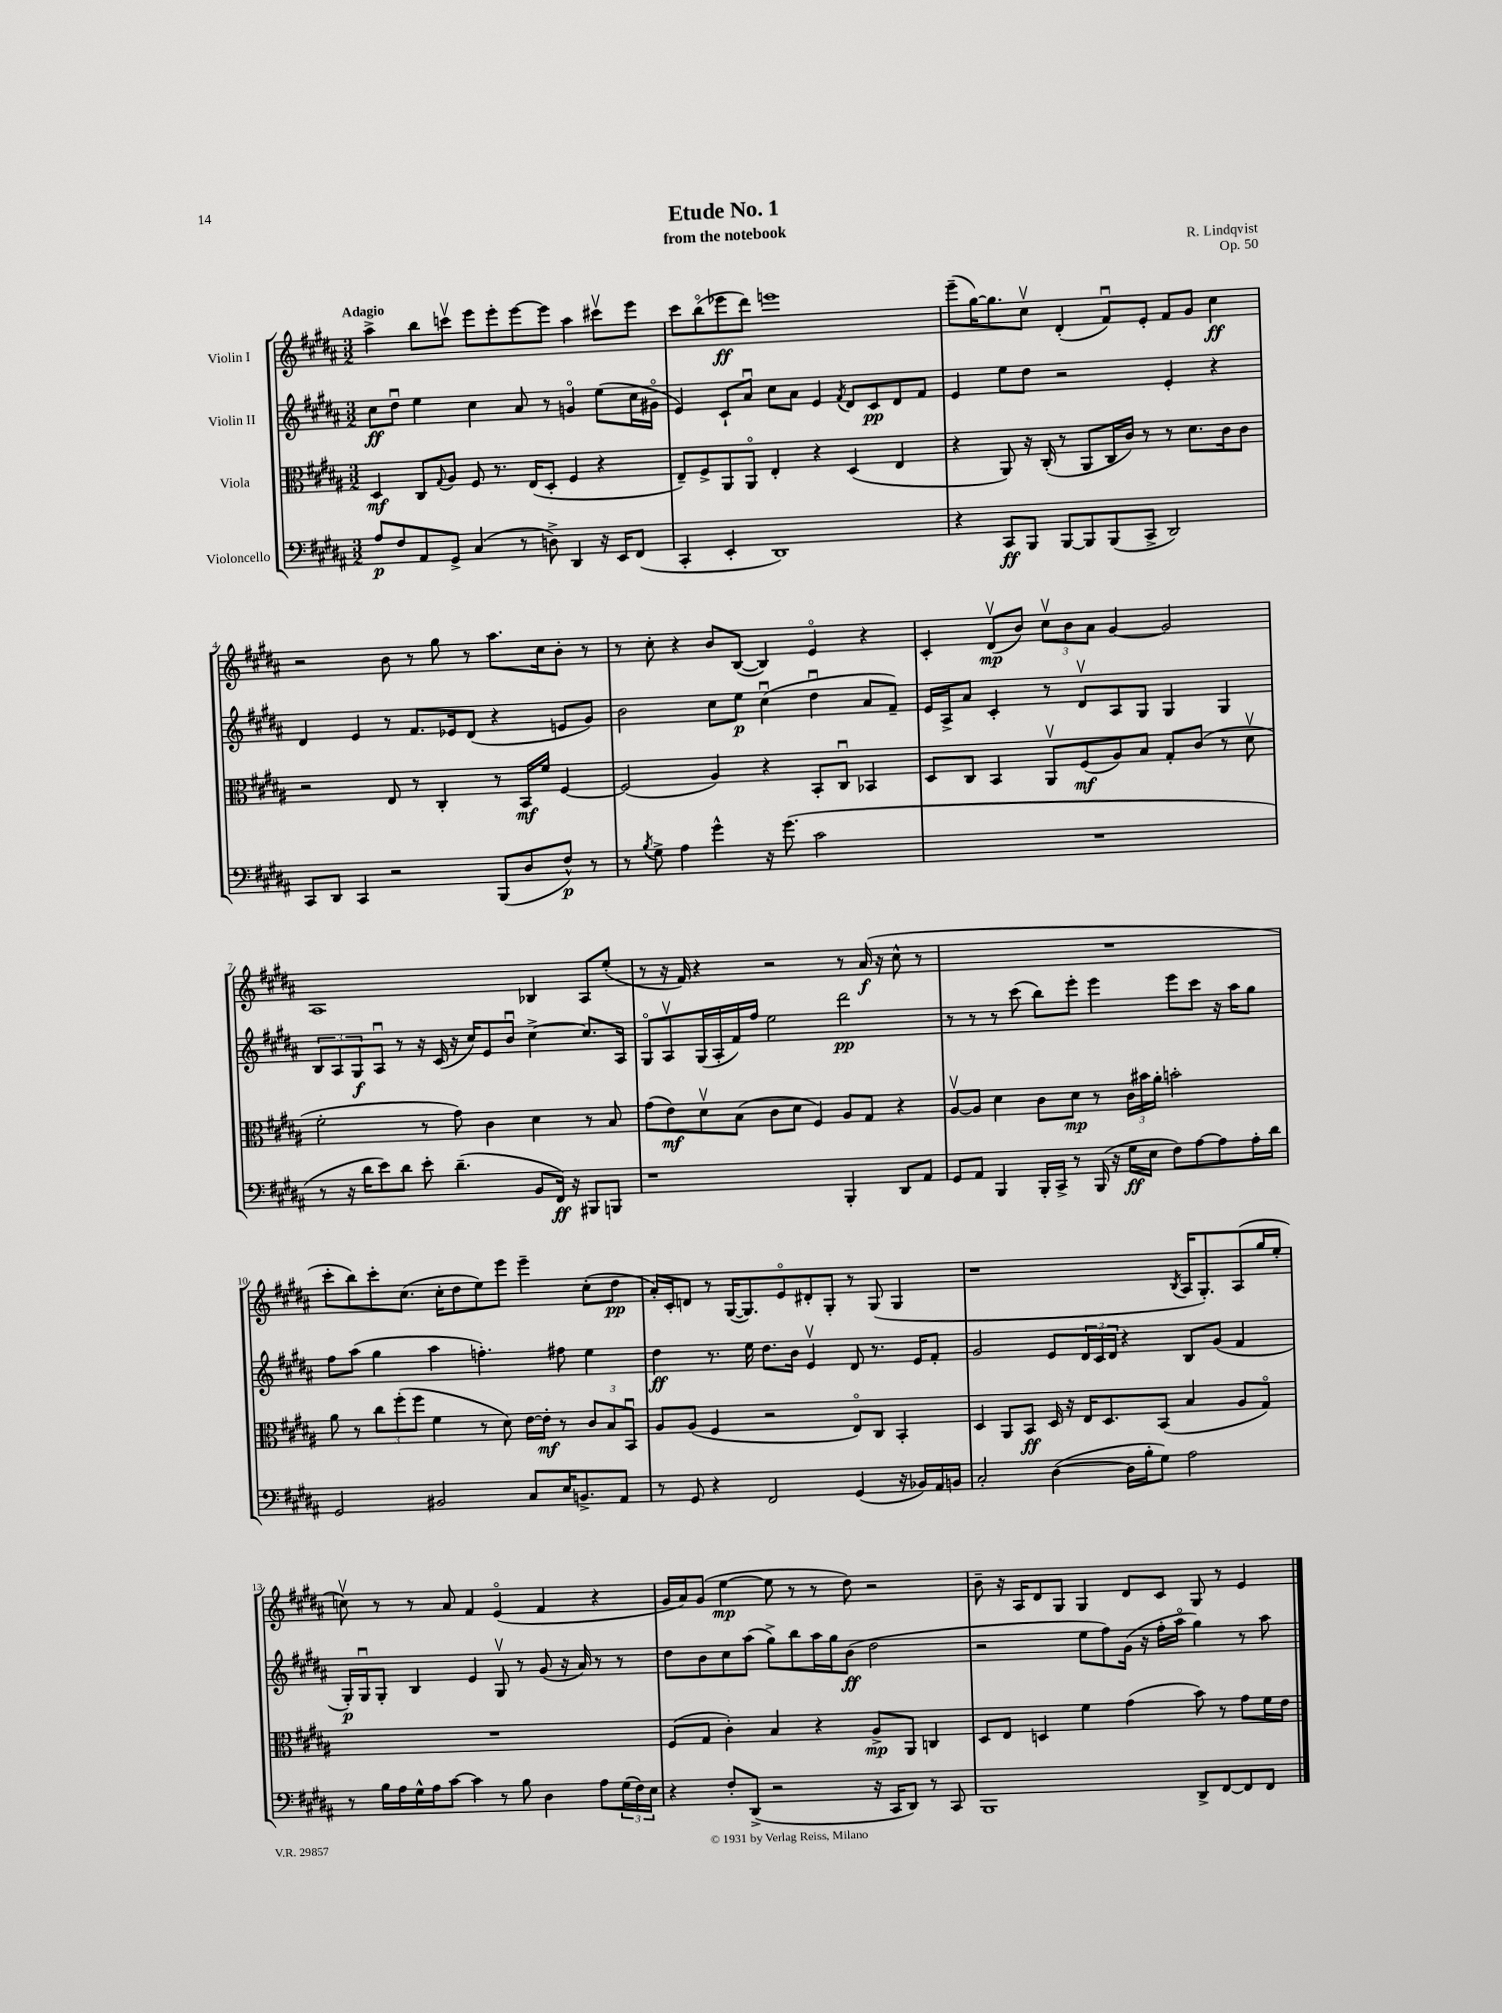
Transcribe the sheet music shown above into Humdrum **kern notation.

**kern	**dynam	**kern	**dynam	**kern	**dynam	**kern	**dynam
*part4	*part4	*part3	*part3	*part2	*part2	*part1	*part1
*staff4	*staff4	*staff3	*staff3	*staff2	*staff2	*staff1	*staff1
*I"Violoncello	*	*I"Viola	*	*I"Violin II	*	*I"Violin I	*
*clefF4	*	*clefC3	*	*clefG2	*	*clefG2	*
*k[f#c#g#d#a#]	*	*k[f#c#g#d#a#]	*	*k[f#c#g#d#a#]	*	*k[f#c#g#d#a#]	*
*M3/2	*	*M3/2	*	*M3/2	*	*M3/2	*
=1	=1	=1	=1	=1	=1	=1	=1
!	!	!	!	!	!	!LO:TX:a:B:t=Adagio	!
8A#/L	p	4D#/	mf	8cc#\L	ff	4aa#^\	.
8F#/	.	.	.	8dd#u\J	.	.	.
8AA#/	.	8C#/L	.	4ee\	.	8bb\L	.
.	.	8qqG#/	.	.	.	.	.
8GG#^/J	.	8A#/J	.	.	.	8cccnv\J	.
(4C#/	.	8F#/	.	4cc#\	.	8eee\L	.
.	.	8.r	.	.	.	8eee'\	.
8r	.	.	.	8a#/	.	[8eee\	.
.	.	(16E/KL	.	.	.	.	.
8Dn^\)	.	8D#'/J	.	8r	.	8eee\J]	.
4DD#/	.	4F#/	.	4gn/	.	4aa#\	.
16r	.	4r	.	(8ee\L	.	8ccc#Xv\L	.
16EE/KL	.	.	.	.	.	.	.
(8FF#/J	.	.	.	16cc#\L	.	8eee\J	.
.	.	.	.	16g#X\JJ	.	.	.
=2	=2	=2	=2	=2	=2	=2	=2
4CC#'/	.	8E~/L)	.	4e/)	.	8ccc#\L	.
.	.	8F#^/	.	.	.	(8bb\	.
4EE'/	.	8AA#/	.	8c#`/L	.	8eee-X\	ff
.	.	8AA#/J	.	8a#u/J	.	8ddd#\J)	.
1DD#)	.	4E'/	.	8cc#\L	.	1eeen	.
.	.	.	.	8a#\J	.	.	.
.	.	4r	.	4e/	.	.	.
.	.	.	.	8qf#/	.	.	.
.	.	(4D#/	.	8d#/L	.	.	.
.	.	.	.	8c#/	pp	.	.
.	.	4E/	.	8d#/	.	.	.
.	.	.	.	8f#/J	.	.	.
=3	=3	=3	=3	=3	=3	=3	=3
4r	.	4r	.	4e/	.	(8eee~\L	.
.	.	.	.	.	.	[16gg#\K)	.
.	.	.	.	.	.	8.gg#\]	.
8CC#/L	ff	8AA#/)	.	8ee\L	.	.	.
8BBB/J	.	16r	.	8dd#\J	.	8cc#v\J	.
.	.	(16C#'/	.	.	.	.	.
[8BBB/L	.	8r	.	2r	.	(4d#'/	.
8BBB/]	.	8AA#/L	.	.	.	.	.
(8BBB/	.	16C#/L	.	.	.	8f#u/L)	.
.	.	16c#/JJ)	.	.	.	.	.
8CC#^/J	.	8r	.	.	.	8e'/J	.
2DD#/)	.	8r	.	4e'/	.	8f#/L	.
.	.	8.d#\L	.	.	.	8g#/J	.
.	.	.	.	4r	.	4cc#\	ff
.	.	16c#\k	.	.	.	.	.
.	.	8c#\J	.	.	.	.	.
!!LO:LB:g=z
=4	=4	=4	=4	=4	=4	=4	=4
8CC#/L	.	2r	.	4d#/	.	2r	.
8DD#/J	.	.	.	.	.	.	.
4CC#/	.	.	.	4e/	.	.	.
2r	.	8E/	.	8r	.	8b\	.
.	.	8r	.	8.f#/L	.	8r	.
.	.	4C#'/	.	.	.	8gg#\	.
.	.	.	.	16e-X/k	.	.	.
.	.	.	.	(8d#/J	.	8r	.
(8BBB/L	.	8r	.	4r	.	8.aa#\L	.
8D#/	.	16BB/LL	mf	.	.	.	.
.	.	16f#/JJ	.	.	.	16cc#\k	.
8F#^^/J)	p	[4F#/	.	8en/L	.	8b'\J	.
8r	.	.	.	8g#/J)	.	8r	.
=5	=5	=5	=5	=5	=5	=5	=5
8r	.	(2F#/]	.	2b\	.	8r	.
8qB/	.	.	.	.	.	.	.
8G#^\	.	.	.	.	.	8cc#'\	.
4A#\	.	.	.	.	.	4r	.
4g#^^\	.	4A#/)	.	8cc#\L	.	8b/L	.
.	.	.	.	8ee\J	p	([8B/J	.
16r	.	4r	.	(4cc#u\	.	4B/])	.
(8.g#\	.	.	.	.	.	.	.
2c#\	.	8BB'/L	.	4dd#u\	.	4e/	.
.	.	8C#u/J	.	.	.	.	.
.	.	4BB-X/	.	8a#/L	.	4r	.
.	.	.	.	8f#~/J)	.	.	.
=6	=6	=6	=6	=6	=6	=6	=6
1.r	.	8D#/L	.	16e/LL	.	4c#'/	.
.	.	.	.	16A#^/J	.	.	.
.	.	8C#/J	.	8a#/J	.	.	.
.	.	4BB/	.	4c#'/	.	(8d#v/L	mp
.	.	.	.	.	.	8b/J)	.
.	.	8AA#v/L	.	8r	.	12cc#v\L	.
.	.	.	.	.	.	12b\	.
.	.	(8F#/	mf	8d#v/L	.	.	.
.	.	.	.	.	.	12a#\J	.
.	.	8A#/)	.	8A#/	.	[4g#/	.
.	.	8B/J	.	8G#/J	.	.	.
.	.	8G#'/L	.	4G#/	.	2g#/]	.
.	.	(8c#/J	.	.	.	.	.
.	.	8r	.	4G#/	.	.	.
.	.	8d#v\	.	.	.	.	.
!!LO:LB:g=z
=7	=7	=7	=7	=7	=7	=7	=7
8r	.	2f#'\	.	12B/L	.	1A#	.
.	.	.	.	12A#/	.	.	.
16r	.	.	.	.	.	.	.
.	.	.	.	12G#/	f	.	.
16d#\KL	.	.	.	.	.	.	.
8e\)	.	.	.	8A#u/J	.	.	.
8d#\J	.	.	.	8r	.	.	.
8e'\	.	8r	.	16r	.	.	.
.	.	.	.	(16c#/	.	.	.
(4.d#~\	.	8g#\)	.	16r	.	.	.
.	.	.	.	16cc#/KL)	.	.	.
.	.	4c#\	.	8e/	.	.	.
.	.	.	.	8bu/J	.	.	.
8BB/L	.	4d#\	.	[4cc#^\	.	4B-X/	.
16FF#/Jk)	ff	.	.	.	.	.	.
16r	.	.	.	.	.	.	.
8BBB#X/L	.	8r	.	8.cc#/L]	.	8A#/L	.
8BBBn/J	.	8B/	.	.	.	(8ee'/J	.
.	.	.	.	16A#/Jk	.	.	.
=8	=8	=8	=8	=8	=8	=8	=8
1r	.	(8g#\L	.	8G#/L	.	8r	.
.	.	8e\)	mf	8A#v/	.	16r	.
.	.	.	.	.	.	16f#/)	.
.	.	8d#v\	.	(16G#/L	.	4r	.
.	.	.	.	16A#'/	.	.	.
.	.	(8B\J	.	16f#/)	.	.	.
.	.	.	.	16ff#/JJ	.	.	.
.	.	8c#\L	.	2ee\	.	2r	.
.	.	8d#\J	.	.	.	.	.
.	.	4F#/)	.	.	.	.	.
4BBB'/	.	8A#/L	.	2ddd#\	pp	8r	.
.	.	8G#/J	.	.	.	(16a#/	f
.	.	.	.	.	.	16r	.
8DD#/L	.	4r	.	.	.	8cc#^^\	.
8AA#/J	.	.	.	.	.	8r	.
=9	=9	=9	=9	=9	=9	=9	=9
8GG#/L	.	[8A#v/L	.	8r	.	1.r	.
8AA#/J	.	8A#/J]	.	8r	.	.	.
4BBB/	.	4d#\	.	8r	.	.	.
.	.	.	.	(8ccc#\	.	.	.
16BBB'/LL	.	8c#\L	.	8bb\L)	.	.	.
16CC#^/JJ	.	.	.	.	.	.	.
8r	.	8d#\J	mp	8eee'\J	.	.	.
(16BBB/	.	8r	.	4eee\	.	.	.
16r	.	.	.	.	.	.	.
16G#\LL	ff	24c#\LL	.	.	.	.	.
.	.	24b#X\	.	.	.	.	.
16E\JJ	.	.	.	.	.	.	.
.	.	24a#'\JJ	.	.	.	.	.
8F#\L)	.	2bn'\	.	8eee\L	.	.	.
[8A#\	.	.	.	8ccc#\J	.	.	.
8A#\]	.	.	.	16r	.	.	.
.	.	.	.	16aa#\KL	.	.	.
16A#'\L	.	.	.	8gg#\J	.	.	.
16d#\JJ	.	.	.	.	.	.	.
!!LO:LB:g=z
=10	=10	=10	=10	=10	=10	=10	=10
2GG#/	.	8a#\	.	8ff#\L	.	8ccc#'\L	.
.	.	8r	.	(8aa#\J	.	8bb\)	.
.	.	12cc#\L	.	4gg#\	.	8ccc#'\	.
.	.	(12ff#'\	.	.	.	.	.
.	.	.	.	.	.	(8.cc#\J	.
.	.	12ff#\J	.	.	.	.	.
2BB#X/	.	4f#\	.	4aa#\	.	.	.
.	.	.	.	.	.	16cc#'\KL	.
.	.	.	.	.	.	8dd#\	.
.	.	8r	.	4.ffn'\)	.	8ee\)	.
.	.	8d#\)	.	.	.	8eee\J	.
8C#/L	.	[16e\LL	.	.	.	4eee~\	.
.	.	16e'\JJ]	mf	.	.	.	.
16E/K	.	8r	.	8ff#X\	.	.	.
8.BBn^/	.	.	.	.	.	.	.
.	.	12c#/L	.	4ee\	.	(8cc#'\L	.
.	.	12B/	.	.	.	.	.
8AA#/J	.	.	.	.	.	8dd#\J	pp
.	.	12BBu/J	.	.	.	.	.
=11	=11	=11	=11	=11	=11	=11	=11
8r	.	8A#/L	.	4dd#\	ff	16a#'/LL)	.
.	.	.	.	.	.	16c#'/J	.
8GG#/	.	(8A#/J	.	.	.	8dn/J	.
4r	.	4F#/	.	8.r	.	8r	.
.	.	.	.	.	.	([16G#/KL	.
.	.	.	.	16ee\	.	8.G#/])	.
2FF#/	.	2r	.	8.dd#\L	.	.	.
.	.	.	.	.	.	8e/	.
.	.	.	.	16b\Jk	.	.	.
.	.	.	.	4ev/	.	8d#X'/	.
.	.	.	.	.	.	8G#'/J	.
(4GG#/	.	8E/L)	.	8d#/	.	8r	.
.	.	8C#/J	.	8.r	.	(8G#/	.
16r	.	4BB'/	.	.	.	4G#/	.
16BB-X/LL)	.	.	.	16e/KL	.	.	.
16AA#/	.	.	.	8f#'/J	.	.	.
16BBn/JJ	.	.	.	.	.	.	.
=12	=12	=12	=12	=12	=12	=12	=12
2C#'/	.	4D#/	.	2g#/	.	1r	.
.	.	8AA#/L	.	.	.	.	.
.	.	8BB/J	ff	.	.	.	.
([4D#\	.	16D#/	.	8e/L	.	.	.
.	.	16r	.	.	.	.	.
.	.	16E/KL	.	24d#/L	.	.	.
.	.	.	.	24c#/	.	.	.
.	.	8.D#/	.	.	.	.	.
.	.	.	.	24d#/JJ	.	.	.
16D#\LL]	.	.	.	4r	.	.	.
16B'\J	.	.	.	.	.	.	.
8G#\J)	.	(8BB/J	.	.	.	.	.
.	.	.	.	.	.	8qB/	.
2A#\	.	4B/	.	8B/L	.	16A#/KL	.
.	.	.	.	.	.	8.G#'/)	.
.	.	.	.	(8g#/J	.	.	.
.	.	8A#/L	.	4f#/	.	(8A#/	.
.	.	8G#/J)	.	.	.	16gg#/L	.
.	.	.	.	.	.	16ee'/JJ	.
!!LO:LB:g=z
=13	=13	=13	=13	=13	=13	=13	=13
8r	.	1.r	.	16G#'/LL)	p	8ccnv\)	.
.	.	.	.	16G#u/J	.	.	.
16B\LL	.	.	.	8G#'/J	.	8r	.
16A#\	.	.	.	.	.	.	.
16G#^^\	.	.	.	4B/	.	8r	.
16A#\J	.	.	.	.	.	.	.
[8c#\J	.	.	.	.	.	8a#/	.
4c#\]	.	.	.	4e/	.	4f#/	.
8r	.	.	.	8G#v/	.	(4e/	.
8B\	.	.	.	8r	.	.	.
4D#\	.	.	.	(8g#/	.	4f#/	.
.	.	.	.	16r	.	.	.
.	.	.	.	16a#/)	.	.	.
8A#\L	.	.	.	8r	.	4r	.
(24G#\L	.	.	.	8r	.	.	.
24F#\)	.	.	.	.	.	.	.
24E\JJ	.	.	.	.	.	.	.
=14	=14	=14	=14	=14	=14	=14	=14
4r	.	(8F#/L	.	8dd#\L	.	16g#/LL	.
.	.	.	.	.	.	16a#/J)	.
.	.	8G#/J	.	8b\	.	(8g#/J	.
8F#'/L	.	4c#'\)	.	8cc#\	.	[4ee\	mp
(8DD#^/J	.	.	.	(8aa#\J	.	.	.
2r	.	4B/	.	8gg#^\L)	.	8ee\]	.
.	.	.	.	8bb\	.	8r	.
.	.	4r	.	16aa#\L	.	8r	.
.	.	.	.	16gg#\J	.	.	.
.	.	.	.	(8b\J	ff	8dd#\)	.
16r	.	8A#^/L	mp	2dd#\	.	2r	.
16CC#/KL	.	.	.	.	.	.	.
8DD#/J)	.	8AA#/J	.	.	.	.	.
8r	.	4Cn/	.	.	.	.	.
8CC#/	.	.	.	.	.	.	.
=15	=15	=15	=15	=15	=15	=15	=15
1BBB	.	8D#/L	.	2r	.	8b~\	.
.	.	8E/J	.	.	.	16r	.
.	.	.	.	.	.	16A#/KL	.
.	.	4Dn/	.	.	.	8d#/	.
.	.	.	.	.	.	8G#/J	.
.	.	4f#\	.	8ee\L	.	4G#/	.
.	.	.	.	8ff#\)	.	.	.
.	.	(4g#\	.	(16g#\Jk	.	8d#/L	.
.	.	.	.	16r	.	.	.
.	.	.	.	16ff#'\LL	.	8c#/J	.
.	.	.	.	16aa#\JJ	.	.	.
8DD#^/L	.	8b\)	.	4gg#\)	.	8G#/	.
[8FF#/	.	8r	.	.	.	8r	.
8FF#/]	.	8g#\L	.	8r	.	4e/	.
8FF#/J	.	16f#\L	.	8aa#\	.	.	.
.	.	16e\JJ	.	.	.	.	.
==	==	==	==	==	==	==	==
*-	*-	*-	*-	*-	*-	*-	*-
